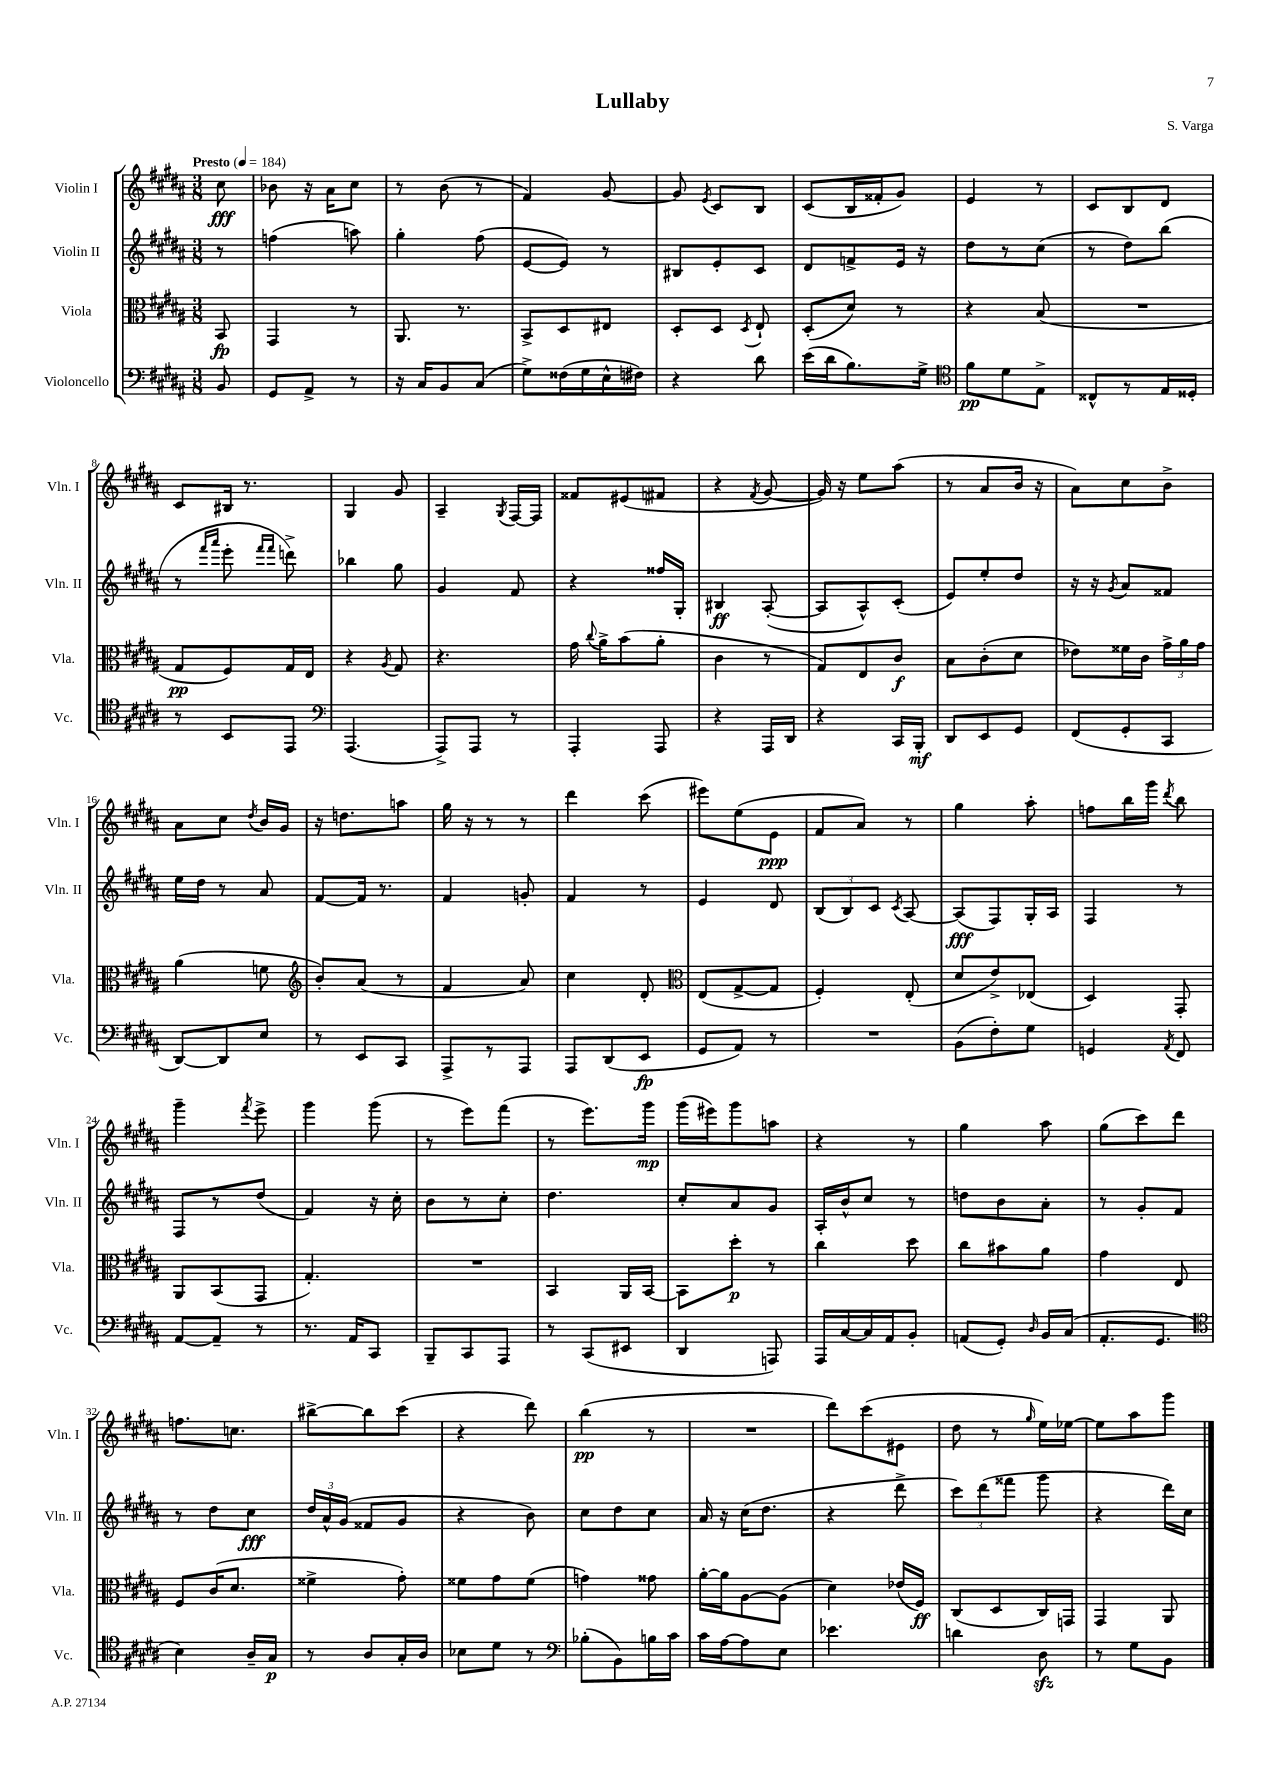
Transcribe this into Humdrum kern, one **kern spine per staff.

**kern	**dynam	**kern	**dynam	**kern	**dynam	**kern	**dynam
*part4	*part4	*part3	*part3	*part2	*part2	*part1	*part1
*staff4	*staff4	*staff3	*staff3	*staff2	*staff2	*staff1	*staff1
*I"Violoncello	*	*I"Viola	*	*I"Violin II	*	*I"Violin I	*
*I'Vc.	*	*I'Vla.	*	*I'Vln. II	*	*I'Vln. I	*
*clefF4	*	*clefC3	*	*clefG2	*	*clefG2	*
*k[f#c#g#d#a#]	*	*k[f#c#g#d#a#]	*	*k[f#c#g#d#a#]	*	*k[f#c#g#d#a#]	*
*M3/8	*	*M3/8	*	*M3/8	*	*M3/8	*
*MM184	*	*MM184	*	*MM184	*	*MM184	*
=	=	=	=	=	=	=	=
!	!	!	!	!	!	!LO:TX:a:B:t=Presto	!
8BB/	.	8BB/	fp	8r	.	8cc#\	fff
=1	=1	=1	=1	=1	=1	=1	=1
8GG#/L	.	4GG#/	.	(4ffn\	.	8b-X\	.
8AA#^/J	.	.	.	.	.	16r	.
.	.	.	.	.	.	16a#\KL	.
8r	.	8r	.	8aan\)	.	8cc#\J	.
=2	=2	=2	=2	=2	=2	=2	=2
16r	.	8.AA#/	.	4gg#'\	.	8r	.
16C#/KL	.	.	.	.	.	.	.
8BB/	.	.	.	.	.	(8b\	.
.	.	8.r	.	.	.	.	.
(8C#/J	.	.	.	(8ff#\	.	8r	.
=3	=3	=3	=3	=3	=3	=3	=3
8G#^\L)	.	8BB^/L	.	[8e/L	.	4f#/)	.
(16F##X\L	.	8D#/	.	8e/J])	.	.	.
16G#\	.	.	.	.	.	.	.
16E^^\	.	8E#X/J	.	8r	.	[8g#/	.
16F#X\JJ)	.	.	.	.	.	.	.
=4	=4	=4	=4	=4	=4	=4	=4
4r	.	8D#'/L	.	8B#X/L	.	8g#/]	.
.	.	.	.	.	.	8qe/	.
.	.	8D#/J	.	8e'/	.	8c#/L	.
.	.	8qD#/	.	.	.	.	.
8d#\	.	8E`/	.	8c#/J	.	8B/J	.
=5	=5	=5	=5	=5	=5	=5	=5
(16e\LL	.	(8D#'/L	.	8d#/L	.	(8c#/L	.
16d#\J	.	.	.	.	.	.	.
8.B\)	.	8d#/J)	.	8fn^/	.	16B/L	.
.	.	.	.	.	.	16f##X'/J	.
.	.	8r	.	16e/Jk	.	8g#/J)	.
16G#^\Jk	.	.	.	16r	.	.	.
=6	=6	=6	=6	=6	=6	=6	=6
*clefC4	*	*	*	*	*	*	*
8f#\L	pp	4r	.	8dd#\L	.	4e/	.
8d#\	.	.	.	8r	.	.	.
8E^\J	.	(8B/	.	(8cc#\J	.	8r	.
=7	=7	=7	=7	=7	=7	=7	=7
8C##X^^/L	.	4.r	.	8r	.	8c#/L	.
8r	.	.	.	8dd#\L)	.	8B/	.
16E/L	.	.	.	(8bb\J	.	8d#/J	.
16D##X'/JJ	.	.	.	.	.	.	.
!!LO:LB:g=z
=8	=8	=8	=8	=8	=8	=8	=8
8r	.	8G#/L	pp	8r	.	8c#/L	.
.	.	.	.	16qqfff#/LL	.	.	.
.	.	.	.	16qqaaa#/JJ	.	.	.
8BB/L	.	8F#/)	.	8eee'\	.	16B#X/Jk	.
.	.	.	.	.	.	8.r	.
.	.	.	.	16qqfff#/LL	.	.	.
.	.	.	.	16qqfff#/JJ	.	.	.
8EE/J	.	16G#/L	.	8dddn^\)	.	.	.
.	.	16E/JJ	.	.	.	.	.
=9	=9	=9	=9	=9	=9	=9	=9
*clefF4	*	*	*	*	*	*	*
(4.AAA#/	.	4r	.	4bb-X\	.	4G#/	.
.	.	8qA#/	.	.	.	.	.
.	.	8G#/	.	8gg#\	.	8g#/	.
=10	=10	=10	=10	=10	=10	=10	=10
8AAA#^/L)	.	4.r	.	4g#/	.	4A#~/	.
8AAA#/J	.	.	.	.	.	.	.
.	.	.	.	.	.	8qG#/	.
8r	.	.	.	8f#/	.	[16F#/LL	.
.	.	.	.	.	.	16F#/JJ]	.
=11	=11	=11	=11	=11	=11	=11	=11
4AAA#'/	.	16g#\	.	4r	.	8f##X/L	.
.	.	8qqcc#/	.	.	.	.	.
.	.	16a#^\KL	.	.	.	.	.
.	.	(8b\	.	.	.	(8e#X/	.
8AAA#/	.	8a#'\J	.	16ff##X/LL	.	8f#X/J	.
.	.	.	.	16G#'/JJ	.	.	.
=12	=12	=12	=12	=12	=12	=12	=12
4r	.	4c#\	.	4B#X/	ff	4r	.
.	.	.	.	.	.	8qf#/	.
16AAA#/LL	.	8r	.	([8A#'/	.	[8g#/	.
16DD#/JJ	.	.	.	.	.	.	.
=13	=13	=13	=13	=13	=13	=13	=13
4r	.	8G#/L)	.	8A#/L]	.	16g#/])	.
.	.	.	.	.	.	16r	.
.	.	8E/	.	8A#^^/)	.	8ee\L	.
16CC#/LL	.	8c#/J	f	(8c#'/J	.	(8aa#\J	.
16BBB'/JJ	mf	.	.	.	.	.	.
=14	=14	=14	=14	=14	=14	=14	=14
8DD#/L	.	8B\L	.	8e/L)	.	8r	.
8EE/	.	(8c#'\	.	8ee'/	.	8a#/L	.
8GG#/J	.	8d#\J	.	8dd#/J	.	16b/Jk	.
.	.	.	.	.	.	16r	.
=15	=15	=15	=15	=15	=15	=15	=15
(8FF#/L	.	8e-X\L)	.	16r	.	8a#\L)	.
.	.	.	.	16r	.	.	.
.	.	.	.	8qg#/	.	.	.
8GG#'/	.	16f##X\L	.	8a#/L	.	8cc#\	.
.	.	16c#\JJ	.	.	.	.	.
8CC#/J	.	24g#^\LL	.	8f##X/J	.	8b^\J	.
.	.	24a#\	.	.	.	.	.
.	.	24g#\JJ	.	.	.	.	.
!!LO:LB:g=z
=16	=16	=16	=16	=16	=16	=16	=16
[8DD#/L)	.	(4a#\	.	16ee\LL	.	8a#\L	.
.	.	.	.	16dd#\JJ	.	.	.
8DD#/]	.	.	.	8r	.	8cc#\J	.
.	.	.	.	.	.	8qdd#/	.
8E/J	.	8fn\	.	8a#/	.	16b/LL	.
.	.	.	.	.	.	16g#/JJ	.
=17	=17	=17	=17	=17	=17	=17	=17
*	*	*clefG2	*	*	*	*	*
8r	.	8b'/L)	.	[8f#/L	.	16r	.
.	.	.	.	.	.	8.ddn\L	.
8EE/L	.	(8a#/J	.	16f#/Jk]	.	.	.
.	.	.	.	8.r	.	.	.
8CC#/J	.	8r	.	.	.	8aan\J	.
=18	=18	=18	=18	=18	=18	=18	=18
8AAA#^/L	.	4f#/	.	4f#/	.	16gg#\	.
.	.	.	.	.	.	16r	.
8r	.	.	.	.	.	8r	.
8AAA#/J	.	8a#/)	.	8gn'/	.	8r	.
=19	=19	=19	=19	=19	=19	=19	=19
8AAA#/L	.	4cc#\	.	4f#/	.	4ddd#\	.
(8DD#/	.	.	.	.	.	.	.
8EE/J	fp	8d#'/	.	8r	.	(8ccc#\	.
=20	=20	=20	=20	=20	=20	=20	=20
*	*	*clefC3	*	*	*	*	*
8GG#/L	.	(8E/L	.	4e/	.	8eee#X\L)	.
8AA#/J)	.	[8G#^/	.	.	.	(8ee\	.
8r	.	8G#/J]	.	8d#/	.	8e\J	ppp
=21	=21	=21	=21	=21	=21	=21	=21
4.r	.	4F#'/)	.	(12B/L	.	8f#/L	.
.	.	.	.	12B/)	.	.	.
.	.	.	.	.	.	8a#/J)	.
.	.	.	.	12c#/J	.	.	.
.	.	.	.	8qc#/	.	.	.
.	.	(8E'/	.	[8A#/	.	8r	.
=22	=22	=22	=22	=22	=22	=22	=22
(8BB\L	.	8d#/L	.	(8A#/L]	fff	4gg#\	.
8F#'\)	.	8e^/)	.	8F#/)	.	.	.
8G#\J	.	(8E-X/J	.	16G#'/L	.	8aa#'\	.
.	.	.	.	16A#/JJ	.	.	.
=23	=23	=23	=23	=23	=23	=23	=23
4GGn/	.	4D#/)	.	4F#/	.	8ffn\L	.
.	.	.	.	.	.	16bb\L	.
.	.	.	.	.	.	16ggg#\JJ	.
8qAA#/	.	.	.	.	.	8qddd#/	.
8FF#/	.	8GG#'/	.	8r	.	8bb\	.
!!LO:LB:g=z
=24	=24	=24	=24	=24	=24	=24	=24
[8AA#/L	.	8AA#/L	.	8F#/L	.	4ggg#~\	.
8AA#~/J]	.	(8BB/	.	8r	.	.	.
.	.	.	.	.	.	8qfff#/	.
8r	.	8GG#/J	.	(8dd#/J	.	8eee^\	.
=25	=25	=25	=25	=25	=25	=25	=25
8.r	.	4.G#'/)	.	4f#/)	.	4ggg#\	.
16AA#/KL	.	.	.	.	.	.	.
8CC#/J	.	.	.	16r	.	(8ggg#\	.
.	.	.	.	16cc#'\	.	.	.
=26	=26	=26	=26	=26	=26	=26	=26
8BBB~/L	.	4.r	.	8b\L	.	8r	.
8CC#/	.	.	.	8r	.	8eee\L)	.
8AAA#/J	.	.	.	8cc#'\J	.	(8fff#\J	.
=27	=27	=27	=27	=27	=27	=27	=27
8r	.	4BB/	.	4.dd#\	.	8r	.
(8CC#/L	.	.	.	.	.	8.eee\L)	.
8EE#X/J	.	16AA#/LL	.	.	.	.	.
.	.	[16BB/JJ	.	.	.	16ggg#\Jk	mp
=28	=28	=28	=28	=28	=28	=28	=28
4DD#/	.	8BB\L]	.	8cc#'/L	.	(16ggg#\LL	.
.	.	.	.	.	.	16eee#X\J)	.
.	.	8dd#'\J	p	8a#/	.	8ggg#\	.
8AAAn/)	.	8r	.	8g#/J	.	8aan\J	.
=29	=29	=29	=29	=29	=29	=29	=29
16AAA#/LL	.	4cc#\	.	16A#'/LL	.	4r	.
[16C#/	.	.	.	16b^^/J	.	.	.
16C#/]	.	.	.	8cc#/J	.	.	.
16AA#/J	.	.	.	.	.	.	.
8BB'/J	.	8dd#\	.	8r	.	8r	.
=30	=30	=30	=30	=30	=30	=30	=30
(8AAn/L	.	8cc#\L	.	8ddn\L	.	4gg#\	.
8GG#'/J)	.	8b#X\	.	8b\	.	.	.
16qqD#/	.	.	.	.	.	.	.
16BB/LL	.	8a#\J	.	8a#'\J	.	8aa#\	.
(16C#/JJ	.	.	.	.	.	.	.
=31	=31	=31	=31	=31	=31	=31	=31
8.AA#'/L	.	4g#\	.	8r	.	(8gg#\L	.
.	.	.	.	8g#'/L	.	8ccc#\)	.
8.GG#/J	.	.	.	.	.	.	.
.	.	8E/	.	8f#/J	.	8ddd#\J	.
!!LO:LB:g=z
=32	=32	=32	=32	=32	=32	=32	=32
*clefC4	*	*	*	*	*	*	*
4B\)	.	8F#/L	.	8r	.	8.ffn\L	.
.	.	(16c#/K	.	8dd#\L	.	.	.
.	.	8.d#/J	.	.	.	8.ccn\J	.
16A#~/LL	.	.	.	8cc#\J	fff	.	.
16G#/JJ	p	.	.	.	.	.	.
=33	=33	=33	=33	=33	=33	=33	=33
8r	.	4f##X^\	.	24dd#/LL	.	[8bb#X^\L	.
.	.	.	.	24a#^^/	.	.	.
.	.	.	.	(24g#/JJ	.	.	.
8A#/L	.	.	.	8f##X/L	.	8bb#\]	.
16G#'/L	.	8g#'\)	.	8g#/J	.	(8ccc#\J	.
16A#/JJ	.	.	.	.	.	.	.
=34	=34	=34	=34	=34	=34	=34	=34
8B-X\L	.	8f##X\L	.	4r	.	4r	.
8d#\J	.	8g#\	.	.	.	.	.
8r	.	(8f##\J	.	8b\)	.	8ddd#\)	.
=35	=35	=35	=35	=35	=35	=35	=35
*clefF4	*	*	*	*	*	*	*
(8B-X'\L	.	4gn\)	.	8cc#\L	.	(4bb\	pp
8BB\)	.	.	.	8dd#\	.	.	.
16Bn\L	.	8g##X\	.	8cc#\J	.	8r	.
16c#\JJ	.	.	.	.	.	.	.
=36	=36	=36	=36	=36	=36	=36	=36
16c#\LL	.	[16a#'\LL	.	16a#/	.	4.r	.
[16A#\J	.	16a#\J]	.	16r	.	.	.
8A#\]	.	[8A#\	.	(16cc#\KL	.	.	.
.	.	.	.	8.dd#\J	.	.	.
8E\J	.	(8A#\J]	.	.	.	.	.
=37	=37	=37	=37	=37	=37	=37	=37
4.e-X\	.	4d#\)	.	4r	.	8ddd#\L)	.
.	.	.	.	.	.	(8ccc#\	.
.	.	(16e-X/LL	.	8ddd#^\	.	8e#X\J	.
.	.	16F#/JJ)	ff	.	.	.	.
=38	=38	=38	=38	=38	=38	=38	=38
4dn\	.	(8C#/L	.	12ccc#\L)	.	8dd#\	.
.	.	.	.	(12ddd#\	.	.	.
.	.	8D#/	.	.	.	8r	.
.	.	.	.	12fff##X\J	.	.	.
.	.	.	.	.	.	16qqgg#/	.
8D#zz\	.	16C#/L)	.	8ggg#\	.	16ee\LL)	.
.	.	16GGn/JJ	.	.	.	[16ee-X\JJ	.
=39	=39	=39	=39	=39	=39	=39	=39
8r	.	4GG#/	.	4r	.	8ee-\L]	.
8G#\L	.	.	.	.	.	8aa#\	.
8BB\J	.	8AA#/	.	16ddd#\LL)	.	8ggg#\J	.
.	.	.	.	16cc#\JJ	.	.	.
==	==	==	==	==	==	==	==
*-	*-	*-	*-	*-	*-	*-	*-
